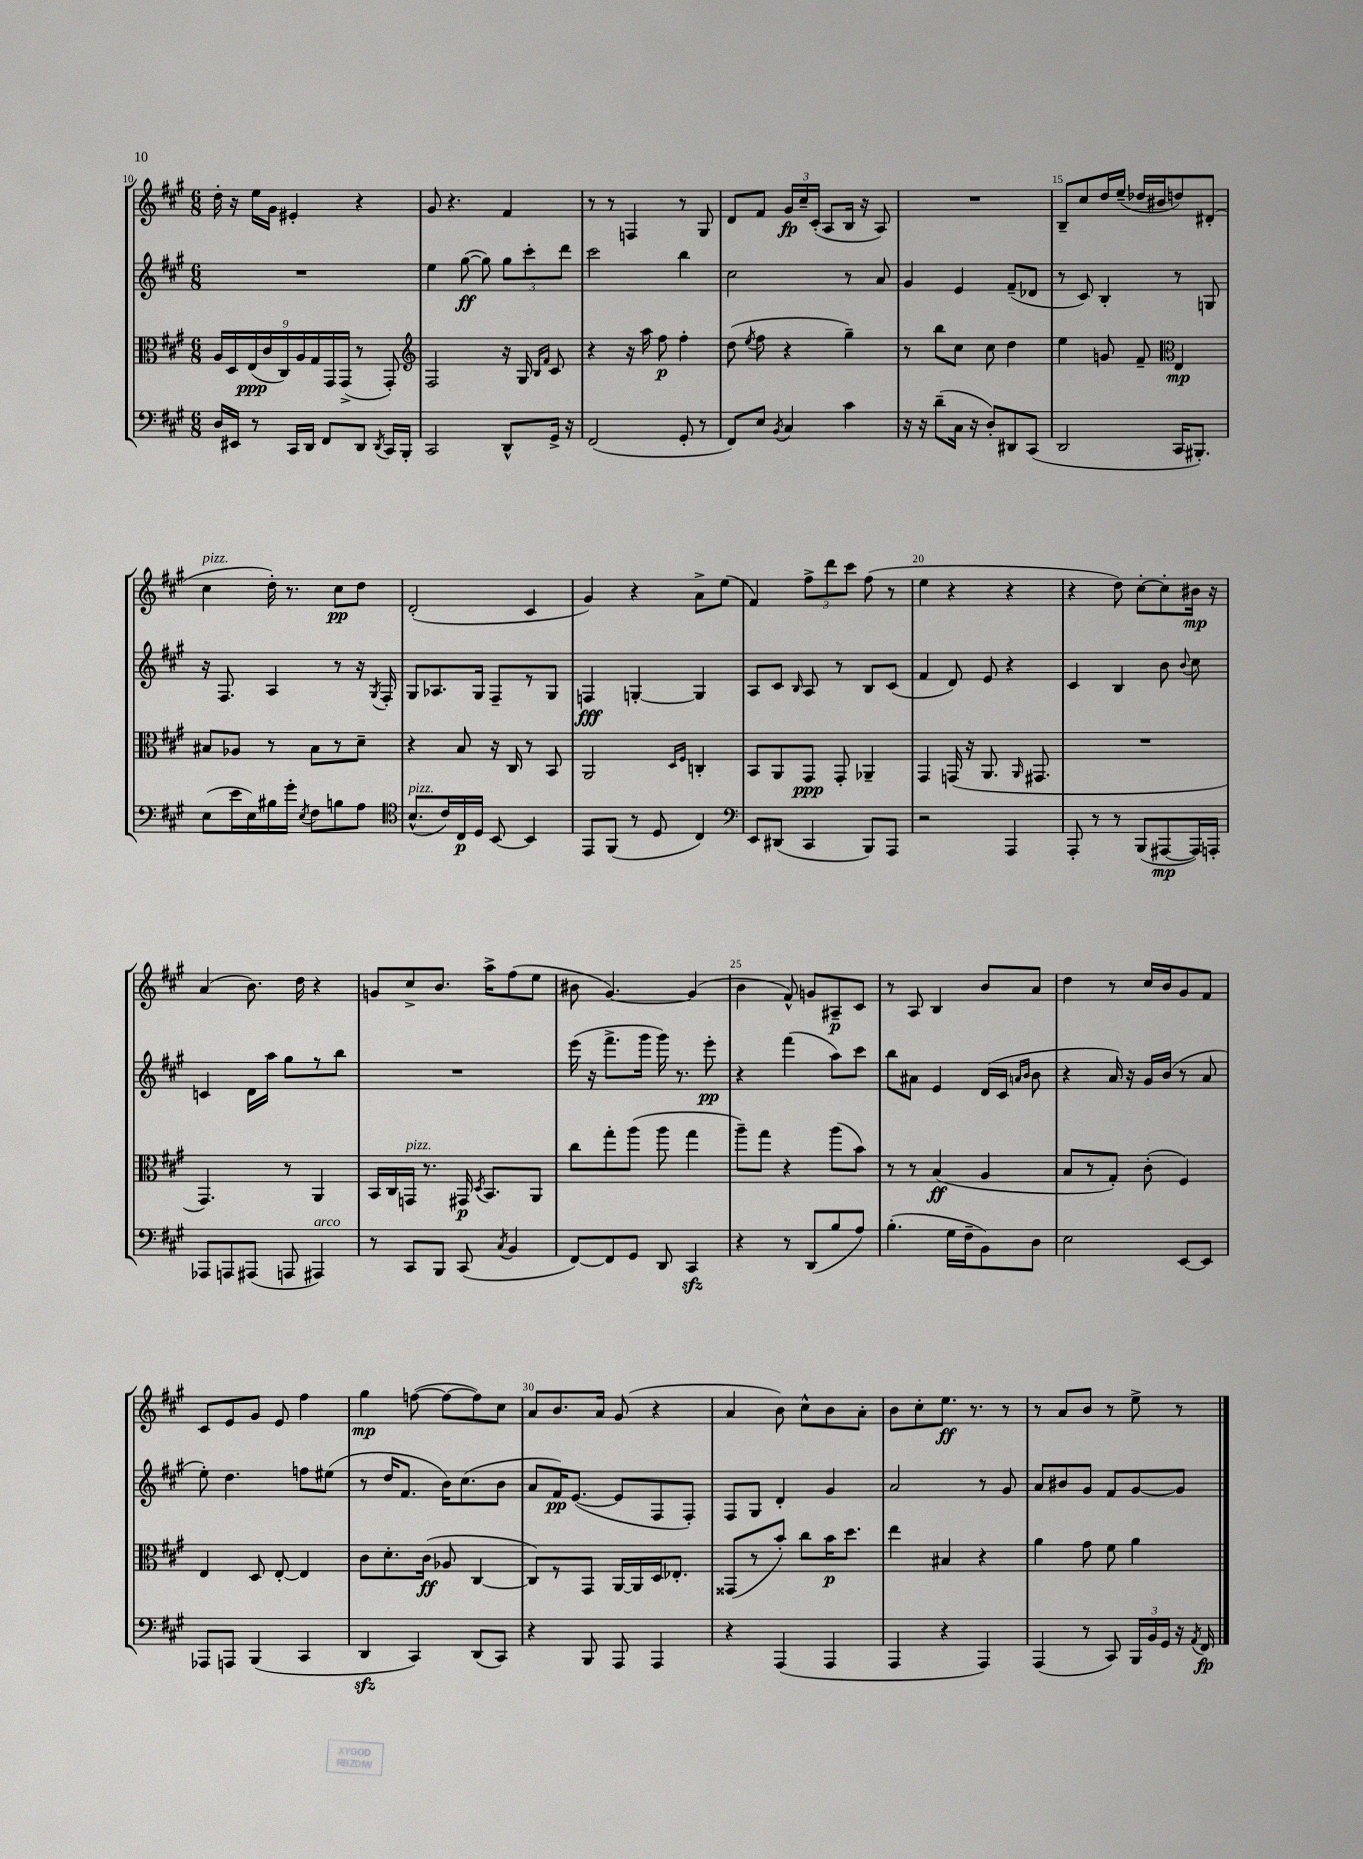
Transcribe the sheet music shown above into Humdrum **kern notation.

**kern	**dynam	**kern	**dynam	**kern	**dynam	**kern	**dynam
*part4	*part4	*part3	*part3	*part2	*part2	*part1	*part1
*staff4	*staff4	*staff3	*staff3	*staff2	*staff2	*staff1	*staff1
*clefF4	*	*clefC3	*	*clefG2	*	*clefG2	*
*k[f#c#g#]	*	*k[f#c#g#]	*	*k[f#c#g#]	*	*k[f#c#g#]	*
*M6/8	*	*M6/8	*	*M6/8	*	*M6/8	*
=10	=10	=10	=10	=10	=10	=10	=10
16D/LL	.	18A/LL	.	2.r	.	16dd'\	.
.	.	18D/	.	.	.	.	.
16EE#X/JJ	.	.	.	.	.	16r	.
.	.	(18E/	ppp	.	.	.	.
8r	.	.	.	.	.	16ee\LL	.
.	.	18c#/	.	.	.	.	.
.	.	.	.	.	.	16g#\JJ	.
.	.	18C#/)	.	.	.	.	.
16CC#/LL	.	.	.	.	.	4e#X'/	.
.	.	18A/	.	.	.	.	.
16DD/JJ	.	.	.	.	.	.	.
.	.	18G#/	.	.	.	.	.
8FF#/L	.	.	.	.	.	.	.
.	.	18GG#/	.	.	.	.	.
.	.	(18GG#^/JJ	.	.	.	.	.
8DD/J	.	8r	.	.	.	4r	.
8qDD/	.	.	.	.	.	.	.
16CC#/LL	.	8GG#'/)	.	.	.	.	.
16BBB'/JJ	.	.	.	.	.	.	.
=11	=11	=11	=11	=11	=11	=11	=11
*	*	*clefG2	*	*	*	*	*
2CC#/	.	2F#/	.	4ee\	.	8g#/	.
.	.	.	.	.	.	4.r	.
.	.	.	.	([8gg#\	ff	.	.
.	.	.	.	8gg#\])	.	.	.
8DD^^/L	.	16r	.	12gg#\L	.	4f#/	.
.	.	16G#/	.	.	.	.	.
.	.	.	.	12ccc#'\	.	.	.
.	.	16qqB/LL	.	.	.	.	.
.	.	16qqf#/JJ	.	.	.	.	.
16GG#^/Jk	.	8c#/	.	.	.	.	.
.	.	.	.	12ddd\J	.	.	.
16r	.	.	.	.	.	.	.
=12	=12	=12	=12	=12	=12	=12	=12
(2FF#/	.	4r	.	2ccc#\	.	8r	.
.	.	.	.	.	.	8r	.
.	.	16r	.	.	.	4Fn/	.
.	.	16aa\	.	.	.	.	.
.	.	8ff#\	p	.	.	.	.
8GG#'/	.	4ff#'\	.	4bb\	.	8r	.
8r	.	.	.	.	.	8G#/	.
=13	=13	=13	=13	=13	=13	=13	=13
8FF#/L)	.	(8dd\	.	2cc#\	.	8d/L	.
.	.	8qee/	.	.	.	.	.
8E/J	.	8ff#\	.	.	.	8f#/J	.
8qBB/	.	.	.	.	.	.	.
4C#/	.	4r	.	.	.	24g#/LL	fp
.	.	.	.	.	.	24cc#~/	.
.	.	.	.	.	.	(24c#'/JJ	.
.	.	.	.	.	.	8A/L	.
4c#\	.	4gg#~\)	.	8r	.	16B/Jk	.
.	.	.	.	.	.	16r	.
.	.	.	.	8a/	.	8A/)	.
=14	=14	=14	=14	=14	=14	=14	=14
16r	.	8r	.	4g#/	.	2.r	.
16r	.	.	.	.	.	.	.
(8d~\L	.	8bb\L	.	.	.	.	.
16C#\Jk	.	8cc#\J	.	4e/	.	.	.
16r	.	.	.	.	.	.	.
8D'/L)	.	8cc#\	.	.	.	.	.
8DD#X/	.	4dd\	.	(8f#~/L	.	.	.
(8CC#/J	.	.	.	8d-X/J	.	.	.
=15	=15	=15	=15	=15	=15	=15	=15
2DD/	.	4ee\	.	8r	.	8B~/L	.
.	.	.	.	8c#/)	.	8cc#/	.
.	.	8gn/	.	4B'/	.	16dd/L	.
.	.	.	.	.	.	(16ee~/JJ	.
.	.	8f#~/	.	.	.	16dd-X/LL	.
.	.	.	.	.	.	16b#X/J	.
*	*	*clefC3	*	*	*	*	*
16CC#/KL	.	4E/	mp	8r	.	8ddn/)	.
8.BBB#X'/J)	.	.	.	.	.	.	.
.	.	.	.	8Gn/	.	(8d#X'/J	.
!!LO:LB:g=z
=16	=16	=16	=16	=16	=16	=16	=16
!	!	!	!	!	!	!LO:TX:a:i:t=pizz.	!
(8E\L	.	8B#X/L	.	16r	.	4cc#\	.
.	.	.	.	8.F#/	.	.	.
16e\L	.	8A-X/J	.	.	.	.	.
16E\)	.	.	.	.	.	.	.
16B#X\	.	8r	.	4A/	.	16dd'\)	.
16g#'\JJ	.	.	.	.	.	8.r	.
8qE/	.	.	.	.	.	.	.
8F#\L	.	8B#\L	.	.	.	.	.
8Bn\	.	8r	.	8r	.	8cc#\L	pp
8A\J	.	8d~\J	.	16r	.	8dd\J	.
.	.	.	.	8qG#/	.	.	.
.	.	.	.	16F#'/	.	.	.
=17	=17	=17	=17	=17	=17	=17	=17
*clefC4	*	*	*	*	*	*	*
!LO:TX:a:i:t=pizz.	!	!	!	!	!	!	!
(8.B^^/L	.	4r	.	8G#/L	.	(2d'/	.
.	.	.	.	8.A-X/	.	.	.
16c#/L)	.	.	.	.	.	.	.
16C#/	p	8B/	.	.	.	.	.
16D/JJ	.	.	.	16G#/Jk	.	.	.
[8BB/	.	16r	.	8F#~/L	.	.	.
.	.	16C#/	.	.	.	.	.
4BB/]	.	8r	.	8r	.	4c#/	.
.	.	8BB/	.	8G#/J	.	.	.
=18	=18	=18	=18	=18	=18	=18	=18
8EE/L	.	2AA/	.	4Fn/	fff	4g#/)	.
(8FF#/J	.	.	.	.	.	.	.
8r	.	.	.	[4Gn'/	.	4r	.
8D/	.	.	.	.	.	.	.
.	.	16qqD/LL	.	.	.	.	.
.	.	16qqF#/JJ	.	.	.	.	.
4C#/)	.	4Cn'/	.	4G/]	.	8a^\L	.
.	.	.	.	.	.	(8ee\J	.
=19	=19	=19	=19	=19	=19	=19	=19
*clefF4	*	*	*	*	*	*	*
8EE/L	.	8BB/L	.	8A/L	.	4f#/)	.
(8DD#X/J	.	8AA/	.	8c#/J	.	.	.
.	.	.	.	16qqB/	.	.	.
4CC#/	.	8GG#/J	ppp	8A/	.	12ff#^\L	.
.	.	.	.	.	.	12ddd\	.
.	.	8GG#'/	.	8r	.	.	.
.	.	.	.	.	.	12ccc#\J	.
8BBB/L)	.	4AA-X~/	.	8B/L	.	(8ff#\	.
8AAA/J	.	.	.	(8c#/J	.	8r	.
=20	=20	=20	=20	=20	=20	=20	=20
2r	.	4GG#/	.	4f#/	.	4ee\	.
.	.	(16GGn/	.	8d/)	.	4r	.
.	.	16r	.	.	.	.	.
.	.	8.AA/	.	8e/	.	.	.
4AAA/	.	.	.	4r	.	4r	.
.	.	16qqAA/	.	.	.	.	.
.	.	8.GG#X/	.	.	.	.	.
=21	=21	=21	=21	=21	=21	=21	=21
8AAA'/	.	2.r	.	4c#/	.	4r	.
8r	.	.	.	.	.	.	.
8r	.	.	.	4B/	.	8dd\)	.
(8BBB/L	.	.	.	.	.	[8cc#'\L	.
[8AAA#X/	mp	.	.	8b\	.	8cc#'\]	.
.	.	.	.	8qqb/	.	.	.
16AAA#/L])	.	.	.	8cc#\	.	16b#X\Jk	mp
16AAAn'/JJ	.	.	.	.	.	16r	.
!!LO:LB:g=z
=22	=22	=22	=22	=22	=22	=22	=22
8AAA-X/L	.	4.GG#/)	.	4cn/	.	(4a/	.
8AAAn/	.	.	.	.	.	.	.
(8AAA#X/J	.	.	.	16d\LL	.	8.b\)	.
.	.	.	.	16aa\JJ	.	.	.
8AAAn/	.	8r	.	8gg#\L	.	.	.
.	.	.	.	.	.	16dd\	.
!LO:TX:a:i:t=arco	!	!	!	!	!	!	!
4AAA#X/)	.	4AA/	.	8r	.	4r	.
.	.	.	.	8bb\J	.	.	.
=23	=23	=23	=23	=23	=23	=23	=23
8r	.	16BB/LL	.	2.r	.	8gn/L	.
.	.	16C#/	.	.	.	.	.
!	!	!LO:TX:a:i:t=pizz.	!	!	!	!	!
8CC#/L	.	16GGn/JJ	.	.	.	8cc#^/	.
.	.	8.r	.	.	.	.	.
8BBB/J	.	.	.	.	.	8.b/J	.
(8CC#/	.	16GG#X/	p	.	.	.	.
.	.	8qD/	.	.	.	.	.
.	.	8.BB/L	.	.	.	16aa^\KL	.
8qC#/	.	.	.	.	.	.	.
4BB/	.	.	.	.	.	(8ff#\	.
.	.	8AA/J	.	.	.	8ee\J	.
=24	=24	=24	=24	=24	=24	=24	=24
[8FF#/L)	.	8cc#\L	.	(16eee\	.	8b#X\	.
.	.	.	.	16r	.	.	.
8FF#/]	.	8gg#'\	.	8.fff#^\L	.	[4.g#/)	.
8GG#/J	.	(8aa\J	.	.	.	.	.
.	.	.	.	16ggg#\Jk	.	.	.
8DD/	.	8aa\	.	16ggg#\)	.	.	.
.	.	.	.	8.r	.	.	.
4CC#zz/	.	4gg#\	.	.	.	(4g#/]	.
.	.	.	.	8eee'\	pp	.	.
=25	=25	=25	=25	=25	=25	=25	=25
4r	.	8aa~\L)	.	4r	.	4b\	.
.	.	8gg#\J	.	.	.	.	.
8r	.	4r	.	(4fff#\	.	8f#^^/)	.
(8DD/L	.	.	.	.	.	8gn/L	.
8B/	.	(8aa\L	.	8aa\L)	.	8A#X~/	p
8A/J)	.	8b\J)	.	8ccc#\J	.	8c#/J	.
=26	=26	=26	=26	=26	=26	=26	=26
(4.B'\	.	8r	.	8bb\L	.	8r	.
.	.	8r	.	8a#X\J	.	8A/	.
.	.	(4B/	ff	4e/	.	4B/	.
16G#\LL	.	.	.	.	.	.	.
16F#~\J	.	.	.	.	.	.	.
8BB\)	.	4A/	.	(16d/LL	.	8b/L	.
.	.	.	.	16c#/JJ	.	.	.
.	.	.	.	16qqan/LL	.	.	.
.	.	.	.	16qqb/JJ	.	.	.
8D\J	.	.	.	8b\	.	8a/J	.
=27	=27	=27	=27	=27	=27	=27	=27
2E\	.	8B/L	.	4r	.	4dd\	.
.	.	8r	.	.	.	.	.
.	.	8G#'/J)	.	16a/)	.	8r	.
.	.	.	.	16r	.	.	.
.	.	(8c#'\	.	16g#/LL	.	16cc#/LL	.
.	.	.	.	(16b/JJ	.	16b/J	.
[8EE/L	.	4F#/)	.	8r	.	8g#/	.
8EE/J]	.	.	.	8a/	.	8f#/J	.
!!LO:LB:g=z
=28	=28	=28	=28	=28	=28	=28	=28
8AAA-X/L	.	4E/	.	8ee'\)	.	8c#/L	.
8AAAn/J	.	.	.	4.dd\	.	8e/	.
(4BBB/	.	8D/	.	.	.	8g#/J	.
.	.	[8E'/	.	.	.	8e/	.
4CC#/	.	4E/]	.	8ffn\L	.	4ff#\	.
.	.	.	.	(8ee#X\J	.	.	.
=29	=29	=29	=29	=29	=29	=29	=29
4DDzz/	.	8c#\L	.	8r	.	4gg#\	mp
.	.	8.d'\	.	16dd/KL	.	.	.
.	.	.	.	8.f#/J	.	.	.
4CC#/)	.	.	.	.	.	([8ffn\	.
.	.	(16c#\Jk	ff	.	.	.	.
.	.	8A-X/	.	16b\KL)	.	8ff\L_	.
.	.	.	.	(8.cc#\	.	.	.
(8DD/L	.	[4C#/	.	.	.	8ff\])	.
8CC#/J)	.	.	.	8b\J	.	8cc#\J	.
=30	=30	=30	=30	=30	=30	=30	=30
4r	.	8C#/L])	.	8a/L	.	8a/L	.
.	.	8r	.	16f#/K)	pp	8.b/	.
.	.	.	.	([8.e/J	.	.	.
8BBB/	.	8GG#/J	.	.	.	.	.
.	.	.	.	.	.	16a/Jk	.
8AAA/	.	[16AA/LL	.	8e/L]	.	(8g#/	.
.	.	16AA/]	.	.	.	.	.
4AAA/	.	16D/J	.	8F#/	.	4r	.
.	.	8.E-X'/J	.	.	.	.	.
.	.	.	.	8F#'/J)	.	.	.
=31	=31	=31	=31	=31	=31	=31	=31
4r	.	(8GG##X/L	.	8F#/L	.	4a/	.
.	.	8r	.	8G#/J	.	.	.
(4AAA/	.	8b'/J)	.	4d'/	.	8b\)	.
.	.	8cc#\L	.	.	.	8cc#^^\L	.
4AAA/	.	16b\K	p	4g#/	.	8b\	.
.	.	8.dd\J	.	.	.	.	.
.	.	.	.	.	.	8a'\J	.
=32	=32	=32	=32	=32	=32	=32	=32
4AAA/	.	4ee\	.	2a/	.	8b\L	.
.	.	.	.	.	.	8cc#'\	.
4r	.	4B#X/	.	.	.	8.ee\J	ff
.	.	.	.	.	.	8.r	.
4AAA/)	.	4r	.	8r	.	.	.
.	.	.	.	8g#/	.	8r	.
=33	=33	=33	=33	=33	=33	=33	=33
(4AAA/	.	4a\	.	8a/L	.	8r	.
.	.	.	.	8b#X/	.	8a/L	.
8r	.	8g#\	.	8g#/J	.	8b/J	.
8CC#/)	.	8f#\	.	8f#/L	.	8r	.
24BBB/LL	.	4a\	.	[8g#/	.	8ee^\	.
24BB/	.	.	.	.	.	.	.
24GG#/JJ	.	.	.	.	.	.	.
16r	.	.	.	8g#/J]	.	8r	.
8qAA/	.	.	.	.	.	.	.
16FF#/	fp	.	.	.	.	.	.
==	==	==	==	==	==	==	==
*-	*-	*-	*-	*-	*-	*-	*-
